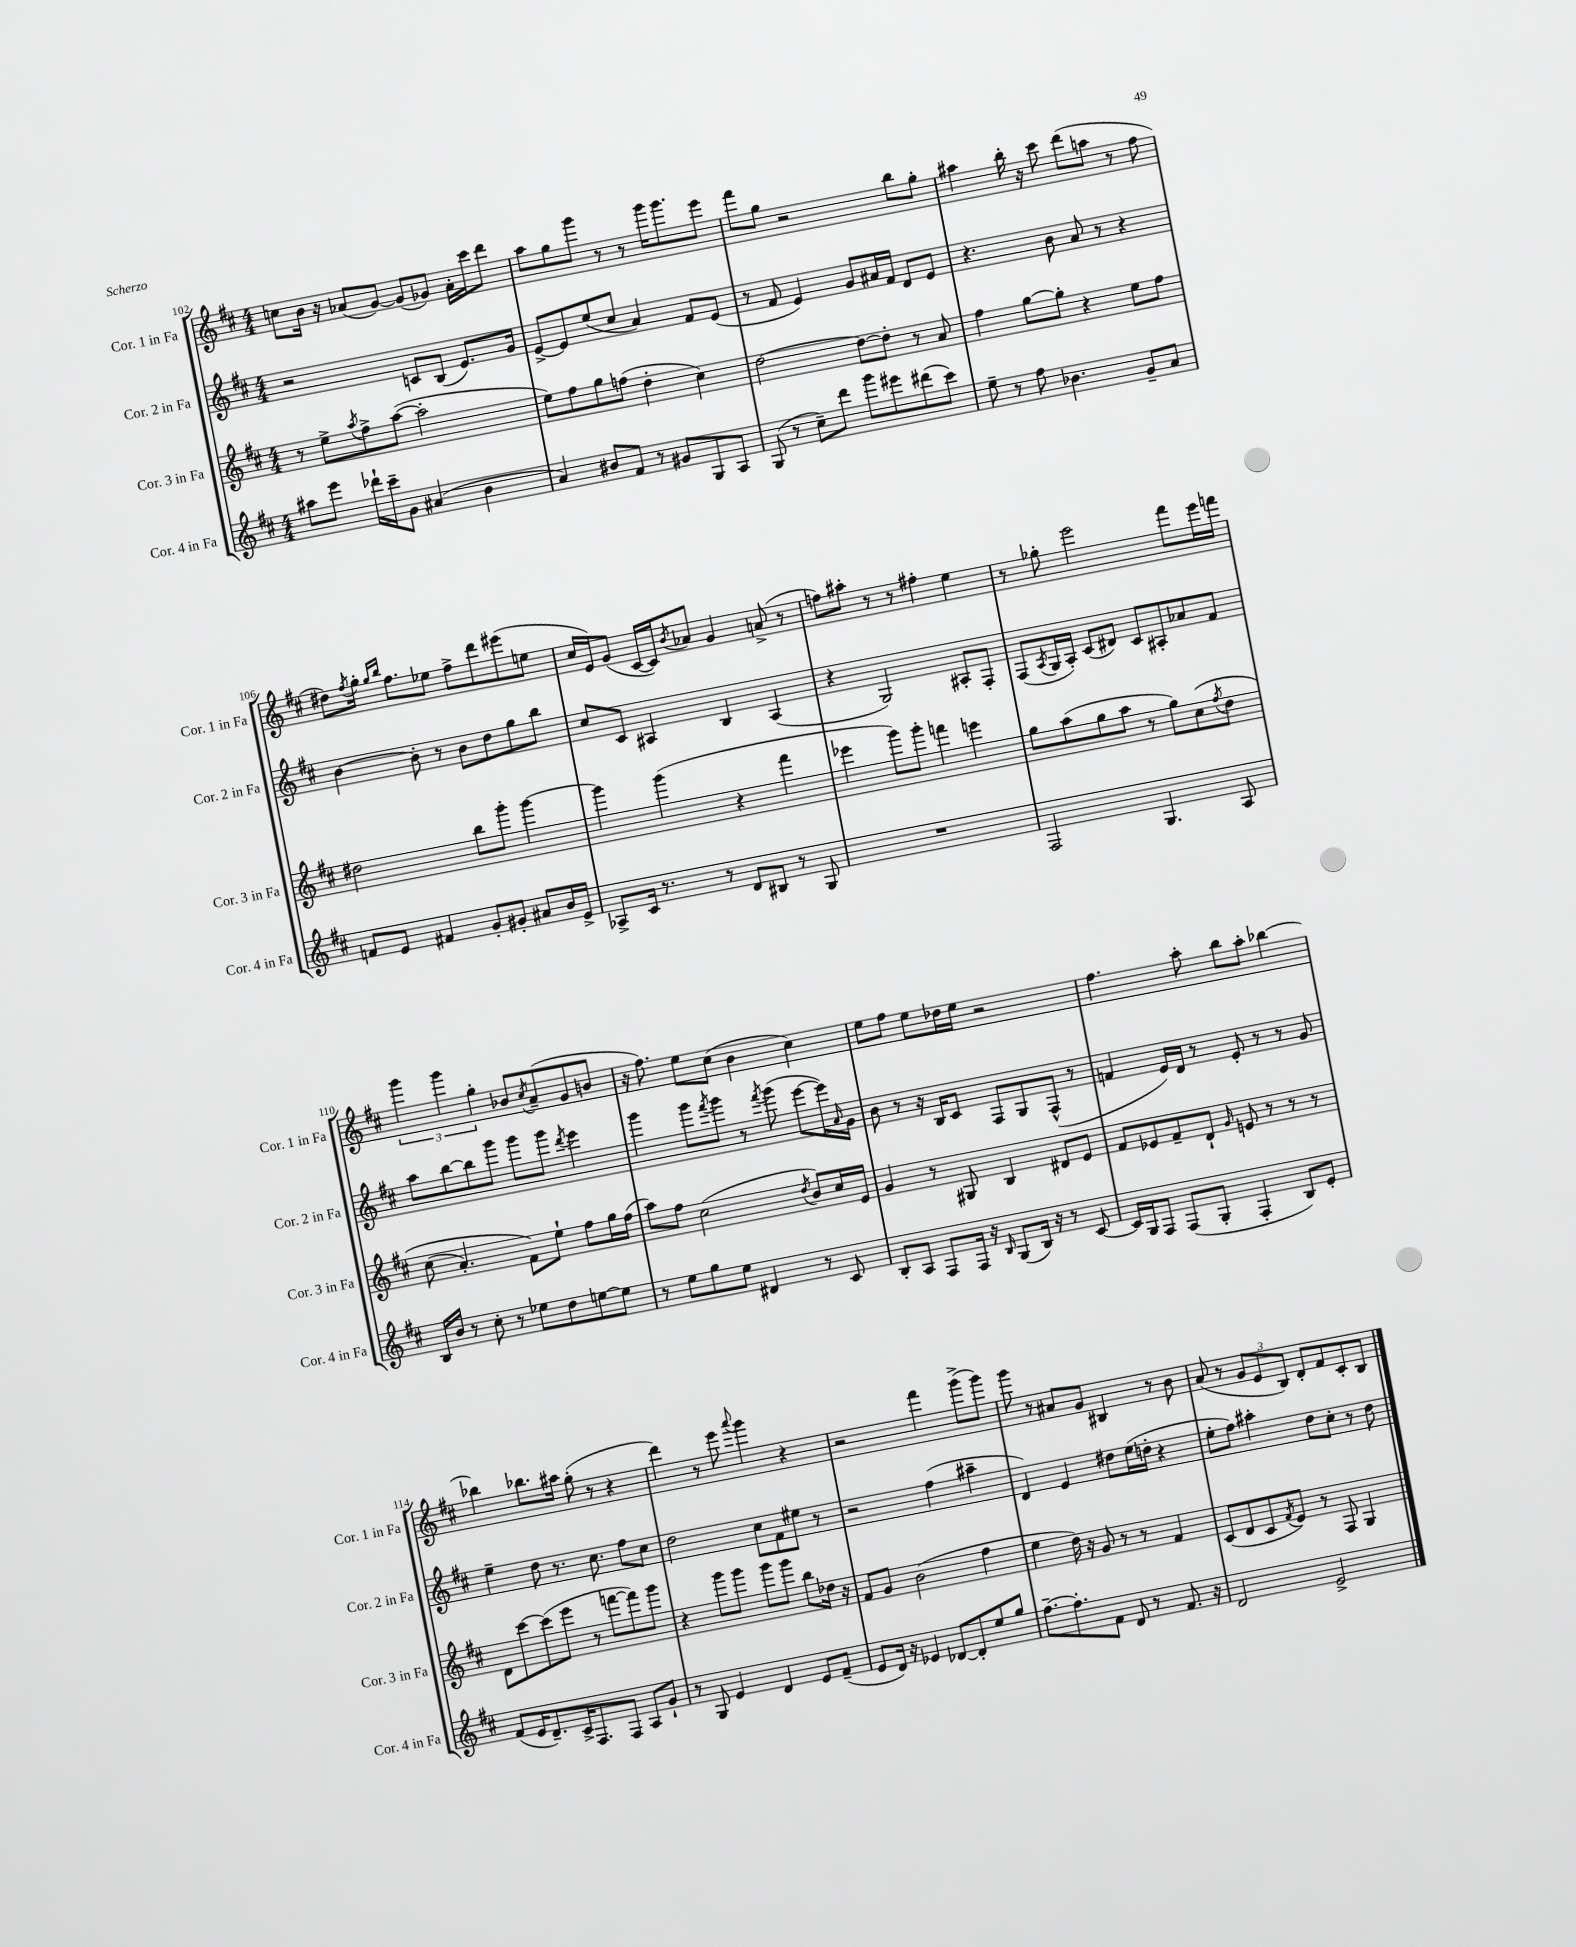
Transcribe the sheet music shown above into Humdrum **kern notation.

**kern	**kern	**kern	**kern
*part4	*part3	*part2	*part1
*staff4	*staff3	*staff2	*staff1
*I"Cor. 4 in Fa	*I"Cor. 3 in Fa	*I"Cor. 2 in Fa	*I"Cor. 1 in Fa
*I'Cor. 4 in Fa	*I'Cor. 3 in Fa	*I'Cor. 2 in Fa	*I'Cor. 1 in Fa
*clefG2	*clefG2	*clefG2	*clefG2
*k[f#c#]	*k[f#c#]	*k[f#c#]	*k[f#c#]
*M4/4	*M4/4	*M4/4	*M4/4
=102	=102	=102	=102
8aa#X\L	8r	2r	8ccn\L
8eee\J	8ee^\L	.	16b\Jk
.	.	.	16r
.	8qaa/	.	.
16ddd-X`\LL	8ff#^\	.	(8a-X/L
16ccc#~\J	.	.	.
8g\J	([8aa\J	.	[8g/J)
(4a#X/	2aa'\]	8cn/L	(8g/L]
.	.	(8B/J	8g-X/J)
4b\	.	8.e/L)	16a-'\LL
.	.	.	16ccc#\J
.	.	.	8ddd\J
.	.	16g/Jk	.
=103	=103	=103	=103
4a/)	8ee\L)	[8e^/L	8aa\L
.	8ff#\	8e/]	8gg\
8b#X/L	8gg\	(8ee/	8ggg\J
8f#/J	(8ffn\J	8cc#/J	8r
8r	4dd'\	4a/)	8r
8g#X/L	.	.	16ggg\KL
.	.	.	8.ggg\
8G/	4cc#\)	8f#/L	.
8A/J	.	(8e/J	8eee\J
=104	=104	=104	=104
(8G/	[2dd\	8r	8fff#\L
8r	.	8f#/	8gg\J
8cc#~\L)	.	4e/)	2r
8ddd\J	.	.	.
8ggg\L	8dd\L_	8g/L	.
8eee#X\	8dd'\J]	16a#X/L	.
.	.	16f#/JJ	.
(8ddd#X\	8r	8d/L	8bb\L
8ccc#\J)	8a/	8e/J	8gg'\J
=105	=105	=105	=105
8ee~\	4ff#\	4.r	4aa#X\
8r	.	.	.
8ff#\	[8gg\L	.	16bb'\
.	.	.	16r
4.b-X\	8gg'\J]	8b\	8ccc#\
.	4r	8a/	(8ddd\L
.	.	8r	8aan\J
8g~/L	8ee\L	4r	8r
8a/J	8ff#\J	.	8ff#\
!!LO:LB:g=z
=106	=106	=106	=106
8fn/L	2dd#X\	[4b\	8dd#X\L)
.	.	.	8qff#/
8e/J	.	.	16gg'\Jk
.	.	.	16qqgg/LL
.	.	.	16qqbb/JJ
.	.	.	8.ff#\L
4f#X/	.	8b'\]	.
.	.	8r	8ee-X\J
8g'/L	8bb\L	8b\L	8ff#^\L
8g#X'/J	8ggg'\J	8dd\	8ddd\
8a#X/L	[4ggg\	8gg\	(8eee#X\
16b/L	.	8bb\J	8een\J
16e^/JJ	.	.	.
=107	=107	=107	=107
8A-X^/L	4ggg\]	8cc#/L	16cc#/LL
.	.	.	16e/J)
16c#/Jk	.	8c#/J	(8g/J
8.r	.	.	.
.	(4ggg\	4A#X/	[16c#/LL
.	.	.	16c#/J])
.	.	.	8qb/
8r	.	.	8a-X/J
8d/L	4r	4B/	4g/
8B#X/J	.	.	.
8r	4fff#\	(4A#/	(8an^/
8G/	.	.	8r
=108	=108	=108	=108
1r	4eee-X\	4r	8ffn\L)
.	.	.	8aa#X'\J
.	8ggg\L)	2G/)	8r
.	8ggg'\J	.	8r
.	4fffn\	.	4ff#X'\
.	4eeen\	8A#X'/L	4ee\
.	.	8F#'/J	.
=109	=109	=109	=109
2F#/	8gg\L	(8F#/L	8r
.	.	8qA/	.
.	(8aa\	16G/L	8gg-X'\
.	.	16A'/JJ)	.
.	8gg\	(8c#/L	2eee\
.	8aa\J	8d#X/J)	.
4.G/	8r	8c#/L	.
.	8gg\L)	8A#X'/	.
.	(8cc#\	8a-X/	8fff#\L
.	8qff#/	.	.
8A/	8dd\J	8f#/J	16eee\L
.	.	.	16fffn\JJ
!!LO:LB:g=z
=110	=110	=110	=110
16B/LL	(8cc#\	8aa\L	6ggg\
16b/JJ	.	.	.
8r	4.a'/)	[8bb\	.
.	.	.	6ggg\
8cc#'\	.	8bb\]	.
.	.	.	6gg'\
8r	.	8ggg\J	.
8ee-X\L	8f#\L)	8ggg\L	8b-X/L
.	.	.	8qcc#/
8dd\	8ee`\J	8ggg\J	(8a~/
.	.	8qddd/	.
[8een\	8ff#\L	4eee\	8g/
8ee\J]	16gg\L	.	8bn/J
.	(16ff#\JJ	.	.
=111	=111	=111	=111
8r	8aa\L)	4ggg\	16r
.	.	.	8.ff#\)
8ee\L	8ff#\J	.	.
8gg\	(2cc#\	8ggg\L	8ee\L
.	.	8qfff#/	.
8ee\J	.	8ggg\J	(8cc#\J
4d#X/	.	8r	4b\
.	.	8qfff#/	.
.	.	(8ggg\	.
.	8qdd/	.	.
8r	8b/L)	[8eee\L	4cc#\)
8c#/	16cc#/L	16eee\L])	.
.	.	16qqa/	.
.	16e/JJ	16g\JJ	.
=112	=112	=112	=112
8B'/L	4g/	8b\	8ee\L
8A/J	.	8r	8ff#\J
8F#/L	8r	16r	8ee\L
.	.	16B/KL	.
16F#/Jk	8G#X/	8c#/J	16dd-X\L
16r	.	.	16ee\JJ
16qqB/	.	.	.
(8G/L	4B/	8F#/L	2r
16B/Jk)	.	8G/	.
16r	.	.	.
8r	8d#X/L	(8F#^^/J	.
[8c#/	8e/J	8r	.
=113	=113	=113	=113
16c#/LL]	8f#/L	4fn/	4.ff#\
16G/J	.	.	.
8F#/J	8e-X/	.	.
(8F#/L	8f#~/	16e/LL)	.
.	.	16d/JJ	.
8G'/J	8d`/J	8r	8aa'\
.	16qqg/	.	.
4F#'/	8en/	8e'/	8bb\L
.	8r	8r	8aa'\J
8B/L)	8r	8r	[4bb-X\
8e'/J	8r	8g/	.
!!LO:LB:g=z
=114	=114	=114	=114
(8f#/L	8d\L	4ee~\	4bb-X\]
16e/K	[8ccc#\	.	.
8.d~/)	.	.	.
.	(8ccc#\]	8dd\	8.bb-X\L
16c#^/K	8eee\J	8.r	.
8.F#/	.	.	16aa#X\Jk
.	8r	.	(8gg'\
.	.	8.cc#\	.
8F#/J	[8fffn\L	.	8r
8A/L	8fff\])	8ff#\L	4r
8g`/J	8ggg\J	8cc#\J	.
=115	=115	=115	=115
8r	4r	2dd\	4ddd\)
8G/	.	.	.
4e/	8ggg\L	.	8r
.	8ggg\J	.	8eee\
.	.	.	8qqaaa/
4d/	8ggg\L	8cc#\L	4ggg\
.	8ggg\J	8f#\	.
8e/L	8bb\L	8ee#X\J	4r
(8f#~/J	16dd-X\Jk	8r	.
.	16r	.	.
=116	=116	=116	=116
8e/L	8f#/L	2r	2r
16d/Jk)	8g/J	.	.
16r	.	.	.
4e-X/	(2b\	.	.
[8d-X/L	.	(4ff#\	4fff#\
8d-'/]	.	.	.
8ee/	4ff#\	4aa#X~\	(8ggg^\L
8gg/J	.	.	8ggg\J)
=117	=117	=117	=117
[8.ff#~\L	4ee\	4d/)	8ggg\
.	.	.	8r
8.ff#'\]	.	.	.
.	16dd\)	4e/	8a#X/L
.	16r	.	.
8f#\J	8g/	.	8g/J
8d/	8r	8dd#X\L	4B#X/
8r	8r	(16ee\L	.
.	.	16ddn'\JJ	.
8.f#/	4f#/	4r	8r
.	.	.	8b\
16r	.	.	.
=118	=118	=118	=118
2d/	(8c#/L	8ee'\L	(8a/
.	8d/	8ff#\J)	8r
.	8c#/	4aa#X'\	12g/L
.	.	.	12e/
.	8qf#/	.	.
.	8e/J)	.	.
.	.	.	12B/J)
2e^/	8r	8dd\L	8d'/L
.	8F#/	8cc#'\J	8f#/
.	4G/	8r	8c#'/
.	.	8dd\	8B/J
==	==	==	==
*-	*-	*-	*-
